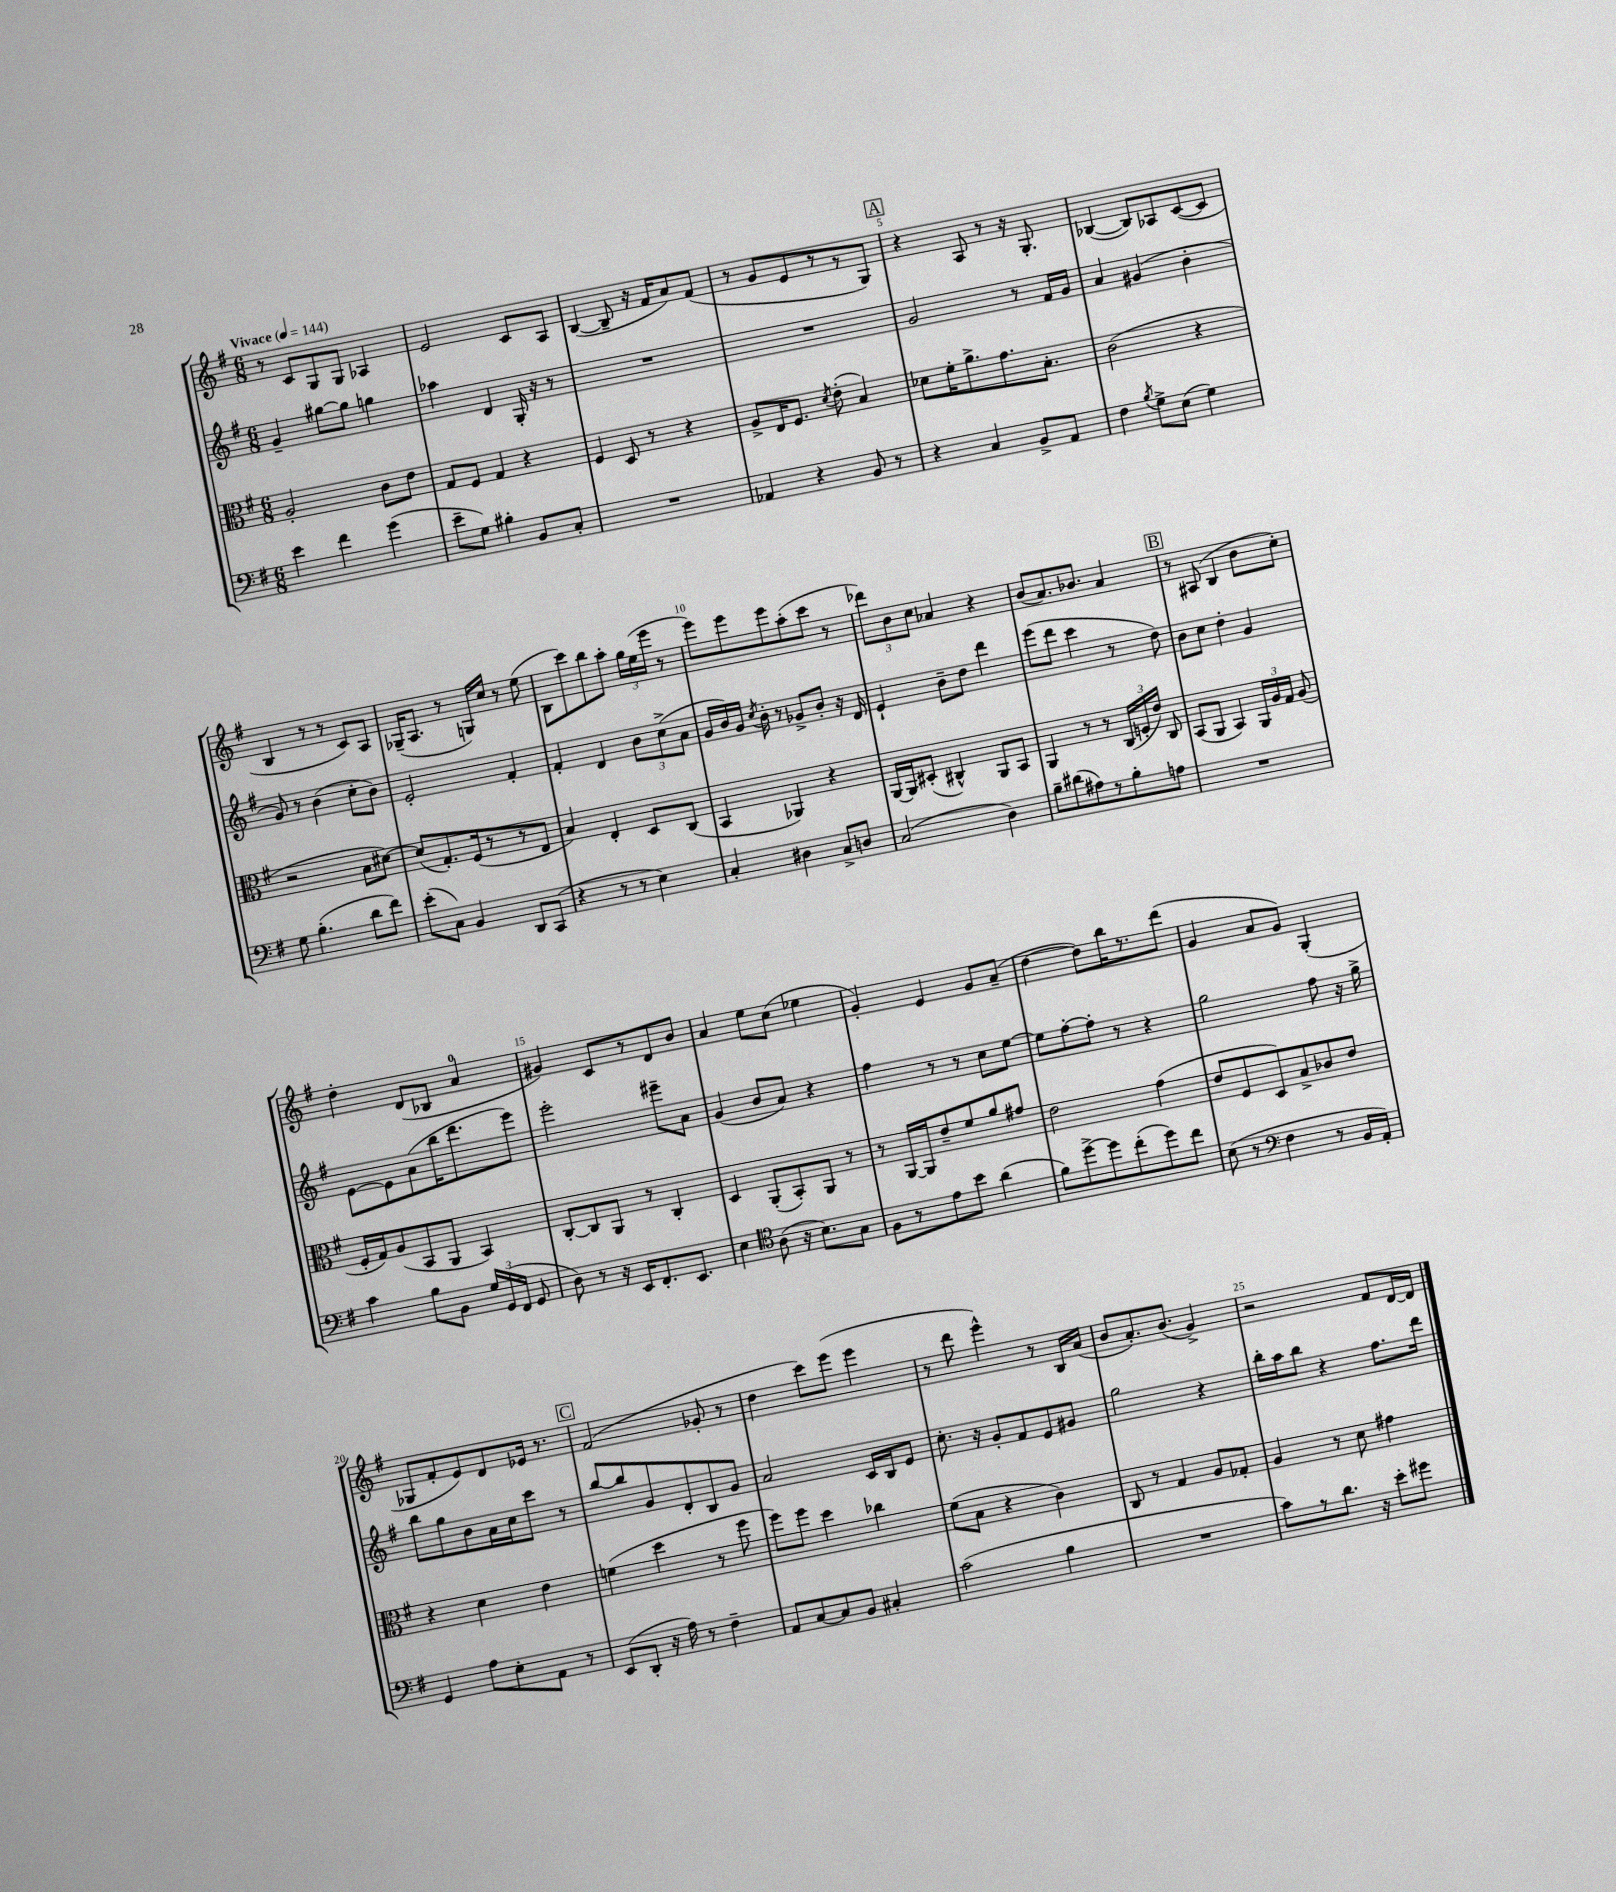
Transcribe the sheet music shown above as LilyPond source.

<<
\new StaffGroup <<
\new Staff = "s0" {
    \clef treble \key g \major \numericTimeSignature \time 6/8 \tempo "Vivace" 4 = 144
    \autoBeamOff r8 c'8[ g8 g8] aes4 |
    e'2 c'8[ a8] |
    b4~( b8-- r16 fis'16[ a'8) fis'8]( |
    r8 g'8[ e'8 r8 r8 g8]) |
    \mark \markup { \box "A" } r4 a8 r8 r16 g8.-. |
    bes4~( bes8[) aes8 c'8~( c'8] |
    b4 r8 r8 c'8[) a8] |
    ges16[--( a8.] r8 g16[) c''16] r8 e''8( |
    b8[ c'''8) b''8 a''8]-. \tuplet 3/2 { g''16[ e''16( e'''16] } r8 |
    e'''8[) e'''8 e'''8 a''8-.( c'''8] r8 |
    \tuplet 3/2 { des'''8[) b'8 c''8] } aes'4 r4 |
    b'8[( a'8.) bes'8.] a'4 |
    \mark \markup { \box "B" } r8 ais8( b4 b'8[ c''8]-.) |
    d''4-. d'8[( bes8] a'4-0 |
    gis'4) c'8[ r8 d'8 b'8] |
    a'4 e''8[ c''8]( ees''4 |
    g'4-.) e'4 g'8[ a'8]--( |
    d''4~ d''8[) b''16 r8. d'''8]( |
    g'4 a'8[ g'8]) g4-.( |
    ges8[ fis'8-. e'8) d'8 ees'16] r8. |
    \mark \markup { \box "C" } fis'2( ges'8-. r8 |
    d''4 c'''8[) e'''8]( e'''4 |
    r8 d'''8 e'''4-^) r8 b16[ a'16]( |
    b'8[ a'8.-.) b'8.]( g'4->) |
    r2 fis'8[ d'16~ d'16] \bar "|." |
}
\new Staff = "s1" {
    \clef treble \key g \major \numericTimeSignature \time 6/8
    \autoBeamOff g'4-- gis''8[~ gis''8] g''4 |
    aes''4 d'4 g16-. r16 r8 |
    R2. |
    R2. |
    \mark \markup { \box "A" } g'2 r8 fis'16[ g'16] |
    a'4 gis'4( b'4-. |
    g'8) r8 b'4( c''8[-. b'8]) |
    e'2-. fis'4-. |
    fis'4-. d'4 \tuplet 3/2 { b'8[ c''8->( a'8] } |
    g'16[ b'16) g'16] \acciaccatura { c''8 } b'16-. r8 ges'8[-> b'8]-. r16 d'16 |
    e'4-! b'8[-- d''8] d'''4 |
    e'''8[( d'''8] c'''4 r8 d''8) |
    \mark \markup { \box "B" } b'8[ c''8] d''4-. g'4 |
    e'8[~ e'8 a'8( b''16 d'''8. e'''8]) |
    e'''2-. eis'''8[-- a'8] |
    g'4( b'8[ a'8]) r4 |
    fis''4 r8 r8 c''8[ e''8]~ |
    e''8[ fis''8~-. fis''8]-. r8 r4 |
    g''2 fis''8 r16 g''16-> |
    b''8[ g''8 b'8 a'16 c''16 c'''8] r8 |
    \mark \markup { \box "C" } b''8[~ b''8 g'8 d'8-. b8 g'8] |
    a'2 c'16[ b16 e'8] |
    c''8.-. r16 g'8[-. fis'8 e'8 gis'8] |
    g''2 r4 |
    b''16[-. a''16 b''8] r4 fis''8.[ d'''16] \bar "|." |
}
\new Staff = "s2" {
    \clef alto \key g \major \numericTimeSignature \time 6/8
    \autoBeamOff a2-. c'8[ e'8] |
    g8[ fis8] g4 r4 |
    fis4 d8 r8 r4 |
    a8[-> e16 fis8.] \acciaccatura { d'8 } e'8-.( b4) |
    \mark \markup { \box "A" } des'8[ fis'16-. a'8.-> g'8. b8.]-. |
    c'2( r4 |
    r2 b8[ dis'8]~) |
    dis'8[( g8.-.) fis16( r8 r8 e8] |
    b4) e4-. d8[ c8]( |
    b,4 aes,4) r4 |
    a,16[~ a,16 dis8]-.( cis4-^) a,8[ b,8] |
    a,4 r8 r8 \tuplet 3/2 { c16[( f16-. e'16]) } c8 |
    \mark \markup { \box "B" } b,8[( a,8] b,4) \tuplet 3/2 { a,16[ a16 g16] } a8( |
    fis16[-. g16) a8( b,8 a,8] b,4) |
    c8[~-. c8 a,8] r8 c4-. |
    d4 a,8[-.( b,8-.) a,8] r8 |
    r8 a,16[~ a,16 e'8-- fis'8 a'8 gis'8] |
    e'2 g'4( |
    e'8[ fis8 d8) b8-> ces'8 e'8] |
    r4 d'4 e'4 |
    \mark \markup { \box "C" } f'4( d''4 r8 fis''8 |
    fis''8[) fis''8] d''4 ces''4 |
    fis'8[( b8] r4 c'4) |
    c8 r8 g4 a8[ ges8]-. |
    a4 r8 d'8 gis'4 \bar "|." |
}
\new Staff = "s3" {
    \clef bass \key g \major \numericTimeSignature \time 6/8
    \autoBeamOff e'4 fis'4 g'4( |
    e'8[-- g8]) bis4-. b,8[ c8]-. |
    R2. |
    aes,4 r4 b,8 r8 |
    \mark \markup { \box "A" } r4 c4 b,8[-> a,8] |
    fis4 \acciaccatura { b8 } g8[-> e8]( g4) |
    g8 b4.-.( d'8[ fis'8]) |
    e'8[-.( c8]) b,4 d,8[ c,8]( |
    r4 r8 r8 e4) |
    c4-. dis4 c8[-> d8] |
    c2( d4) |
    b8[-- dis'8( ais8) r8 b8-. a8] |
    \mark \markup { \box "B" } R2. |
    c'4 b8[ b,8] \tuplet 3/2 { g16[ g,16( fis,16] } g,8 |
    d8) r8 r16 e,16[ fis,8.-. e,8.] |
    e4 \clef tenor a8( r16 b8.[) g8] |
    fis8[ r8 e'8 b'8] a'4( |
    fis'8[) d''8~-> d''8 c''8-.( d''8) c''8] |
    b8( r8 \clef bass fis4 r8 b,16[ a,16]-.) |
    g,4 a8[ e8-. a,8] r8 |
    \mark \markup { \box "C" } e,8[( d,8]-. r16 a16) r8 fis4-- |
    a,8[ c8~ c8 b,8] cis4-. |
    c'2( b4 |
    R2. |
    c'8[) r8 d'8.] r16 e'8[-. gis'8] \bar "|." |
}
>>
>>
\layout { \context { \Score \override BarNumber.break-visibility = ##(#f #t #t) barNumberVisibility = #(every-nth-bar-number-visible 5) } }
